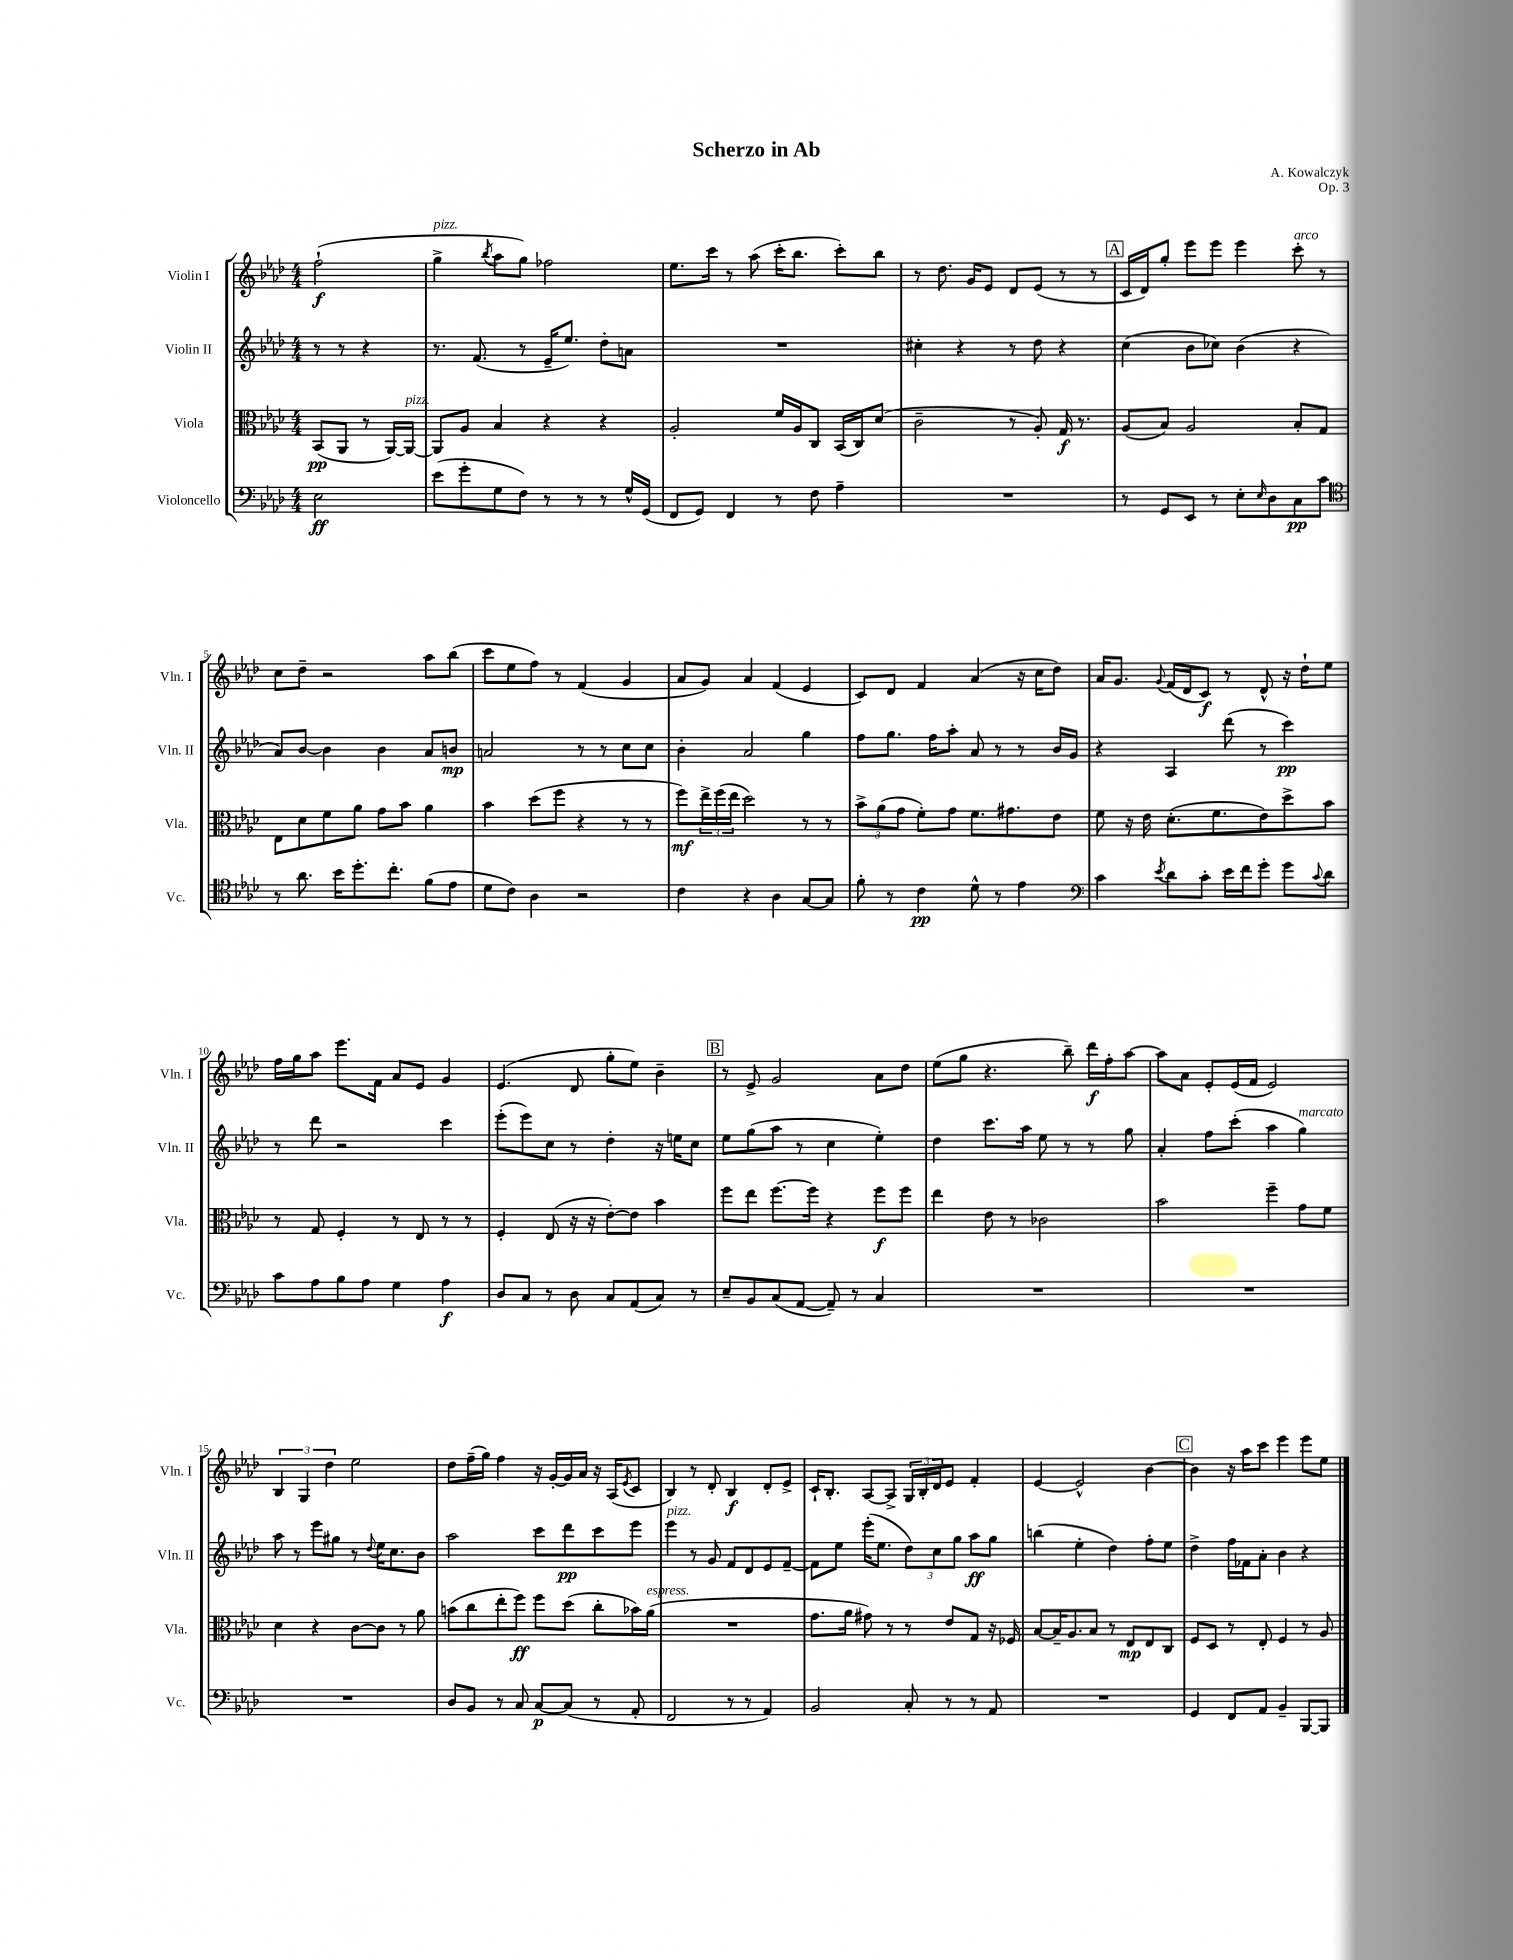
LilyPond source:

\header { title = "Scherzo in Ab" composer = "A. Kowalczyk" opus = "Op. 3" }
<<
\new StaffGroup <<
\new Staff = "s0" \with { instrumentName = "Violin I" shortInstrumentName = "Vln. I" } {
    \clef treble \key aes \major \numericTimeSignature \time 4/4 \partial 2
    f''2-!\f( |
    g''4->^\markup { \italic "pizz." } \acciaccatura { bes''8 } aes''8 g''8) fes''2 |
    ees''8. c'''16 r8 aes''8( c'''16-. bes''8. c'''8-.) bes''8 |
    r8 des''8. g'16 ees'8 des'8 ees'8( r8 r8 |
    \mark \markup { \box "A" } c'16 des'16) g''8-. ees'''8 ees'''8 ees'''4 c'''8-.^\markup { \italic "arco" } r8 |
    c''8 des''8-- r2 aes''8 bes''8( |
    c'''8 ees''8 f''8) r8 f'4( g'4 |
    aes'8 g'8) aes'4 f'4( ees'4 |
    c'8) des'8 f'4 aes'4( r16 c''16 des''8) |
    aes'16 g'8. \appoggiatura { g'8 } f'16( des'16 c'8\f) r8 des'8-^ r16 des''16-! ees''8 |
    f''16 g''16 aes''8 ees'''8. f'16 aes'8 ees'8 g'4 |
    ees'4.( des'8 g''8-. ees''8) bes'4-- |
    \mark \markup { \box "B" } r8 ees'8-> g'2 aes'8 des''8 |
    ees''8( g''8 r4. bes''8--) des'''16\f f''16-. aes''8~ |
    aes''8 aes'8 ees'8-. ees'16( f'16 ees'2) |
    \tuplet 3/2 { bes4 g4 des''4 } ees''2 |
    des''8 f''16--( g''16) f''4 r16 g'16~-. g'16 aes'16 r16 aes16( \acciaccatura { ees'8 } c'8 |
    bes4) r8 des'8-. bes4\f des'8-. ees'8-> |
    c'16-! bes8.-. aes8~ aes8-> \tuplet 3/2 { g16 bes16-. des'16 } ees'8 f'4-. |
    ees'4~ ees'2-^ bes'4~ |
    \mark \markup { \box "C" } bes'4 r16 aes''16 c'''8 ees'''4 ees'''8 ees''8 \bar "|." |
}
\new Staff = "s1" \with { instrumentName = "Violin II" shortInstrumentName = "Vln. II" } {
    \clef treble \key aes \major \numericTimeSignature \time 4/4 \partial 2
    r8 r8 r4 |
    r8. f'8.( r8 ees'16-- ees''8.) des''8-. a'8 |
    R1 |
    cis''4-. r4 r8 des''8 r4 |
    \mark \markup { \box "A" } c''4( bes'8 ces''8) bes'4( r4 |
    aes'8) bes'8~ bes'4 bes'4 aes'8 b'8\mp |
    a'2 r8 r8 c''8 c''8 |
    bes'4-. aes'2 g''4 |
    f''8 g''8. f''16 aes''8-. aes'8 r8 r8 bes'16 g'16 |
    r4 aes4 des'''8( r8 c'''4\pp) |
    r8 des'''8 r2 c'''4 |
    ees'''8-.( ees'''8) c''8 r8 des''4-. r16 e''16 c''8 |
    \mark \markup { \box "B" } ees''8 g''8( aes''8 r8 c''4 ees''4-.) |
    des''4 c'''8. aes''16 ees''8 r8 r8 g''8 |
    aes'4-. f''8 c'''8-.( aes''4 g''4^\markup { \italic "marcato" }) |
    aes''8 r8 ees'''8 gis''8 r8 \appoggiatura { des''8 } ees''16 c''8. bes'8 |
    aes''2 c'''8 des'''8\pp c'''8 ees'''8 |
    ees'''4^\markup { \italic "pizz." } r8 g'8 f'8 des'8 ees'8 f'8~-- |
    f'8 ees''8 ees'''16-.( ees''8. \tuplet 3/2 { des''8) c''8 g''8 } aes''8\ff g''8 |
    b''4( ees''4-. des''4) f''8-. ees''8 |
    \mark \markup { \box "C" } des''4-> f''16 fes'16 aes'8-. bes'4 r4 \bar "|." |
}
\new Staff = "s2" \with { instrumentName = "Viola" shortInstrumentName = "Vla." } {
    \clef alto \key aes \major \numericTimeSignature \time 4/4 \partial 2
    bes,8\pp( aes,8 r8 aes,16~) aes,16~^\markup { \italic "pizz." } |
    aes,8 aes8 bes4 r4 r4 |
    aes2-. f'16 aes16 c8 bes,16( c16) des'8( |
    c'2-- r8 aes8-.) g16\f r8. |
    \mark \markup { \box "A" } aes8( bes8) aes2 bes8-. g8 |
    ees8 des'8 f'8 aes'8 g'8 bes'8 aes'4 |
    bes'4 des''8( f''8 r4 r8 r8 |
    f''8\mf) \tuplet 3/2 { ees''16-> f''16( ees''16 } des''2) r8 r8 |
    \tuplet 3/2 { bes'8-> aes'8( g'8 } f'8-.) g'8 f'8. gis'8. ees'8 |
    f'8 r16 ees'16 des'8.-.( f'8. ees'8) des''8-> bes'8 |
    r8 g8 f4-. r8 ees8 r8 r8 |
    f4-. ees8( r16 r16 ees'8~-.) ees'8 bes'4 |
    \mark \markup { \box "B" } f''8 ees''8 f''8.~ f''16 r4 f''8\f f''8 |
    ees''4 ees'8 r8 ces'2 |
    bes'2 f''4-- g'8 f'8 |
    des'4 r4 c'8~ c'8 r8 aes'8 |
    b'8( c''8 ees''8-. f''8\ff) f''8 des''8( c''8-. bes'16) aes'16^\markup { \italic "espress." }( |
    R1 |
    g'8. aes'16 gis'8) r8 r8 ees'8 g8 r16 fes16 |
    bes8~ bes16-- aes8. bes8 r8 ees8\mp ees8 c8 |
    \mark \markup { \box "C" } f8 des8 r8 ees8-. f4 r8 aes8 \bar "|." |
}
\new Staff = "s3" \with { instrumentName = "Violoncello" shortInstrumentName = "Vc." } {
    \clef bass \key aes \major \numericTimeSignature \time 4/4 \partial 2
    ees2\ff |
    ees'8( g'8-. g8 f8) r8 r8 r8 g16-^ g,16( |
    f,8 g,8) f,4 r8 f8 aes4-- |
    R1 |
    \mark \markup { \box "A" } r8 g,8 ees,8 r8 ees8-. \grace { ees16 } des8 c8\pp c'8 |
    \clef tenor r8 aes'8. bes'16 des''8.-. c''8.-. f'8( ees'8 |
    des'8 c'8) aes4 r2 |
    c'4 r4 aes4 g8~ g8 |
    f'8-. r8 c'4\pp des'8-^ r8 ees'4 |
    \clef bass c'4 \acciaccatura { ees'8 } des'8 c'8-. ees'16 f'16 g'8-. g'8 \appoggiatura { c'8 } des'8 |
    c'8 aes8 bes8 aes8 g4 aes4\f |
    des8 c8 r8 des8 c8 aes,8( c8) r8 |
    \mark \markup { \box "B" } ees8-- bes,8 c8( aes,8~ aes,8--) r8 c4 |
    R1 |
    R1 |
    R1 |
    des8 bes,8 r8 c8 c8~\p c8( r8 aes,8-. |
    f,2 r8 r8 aes,4) |
    bes,2 c8-. r8 r8 aes,8 |
    R1 |
    \mark \markup { \box "C" } g,4 f,8 aes,8 bes,4-- bes,,8~ bes,,8 \bar "|." |
}
>>
>>
